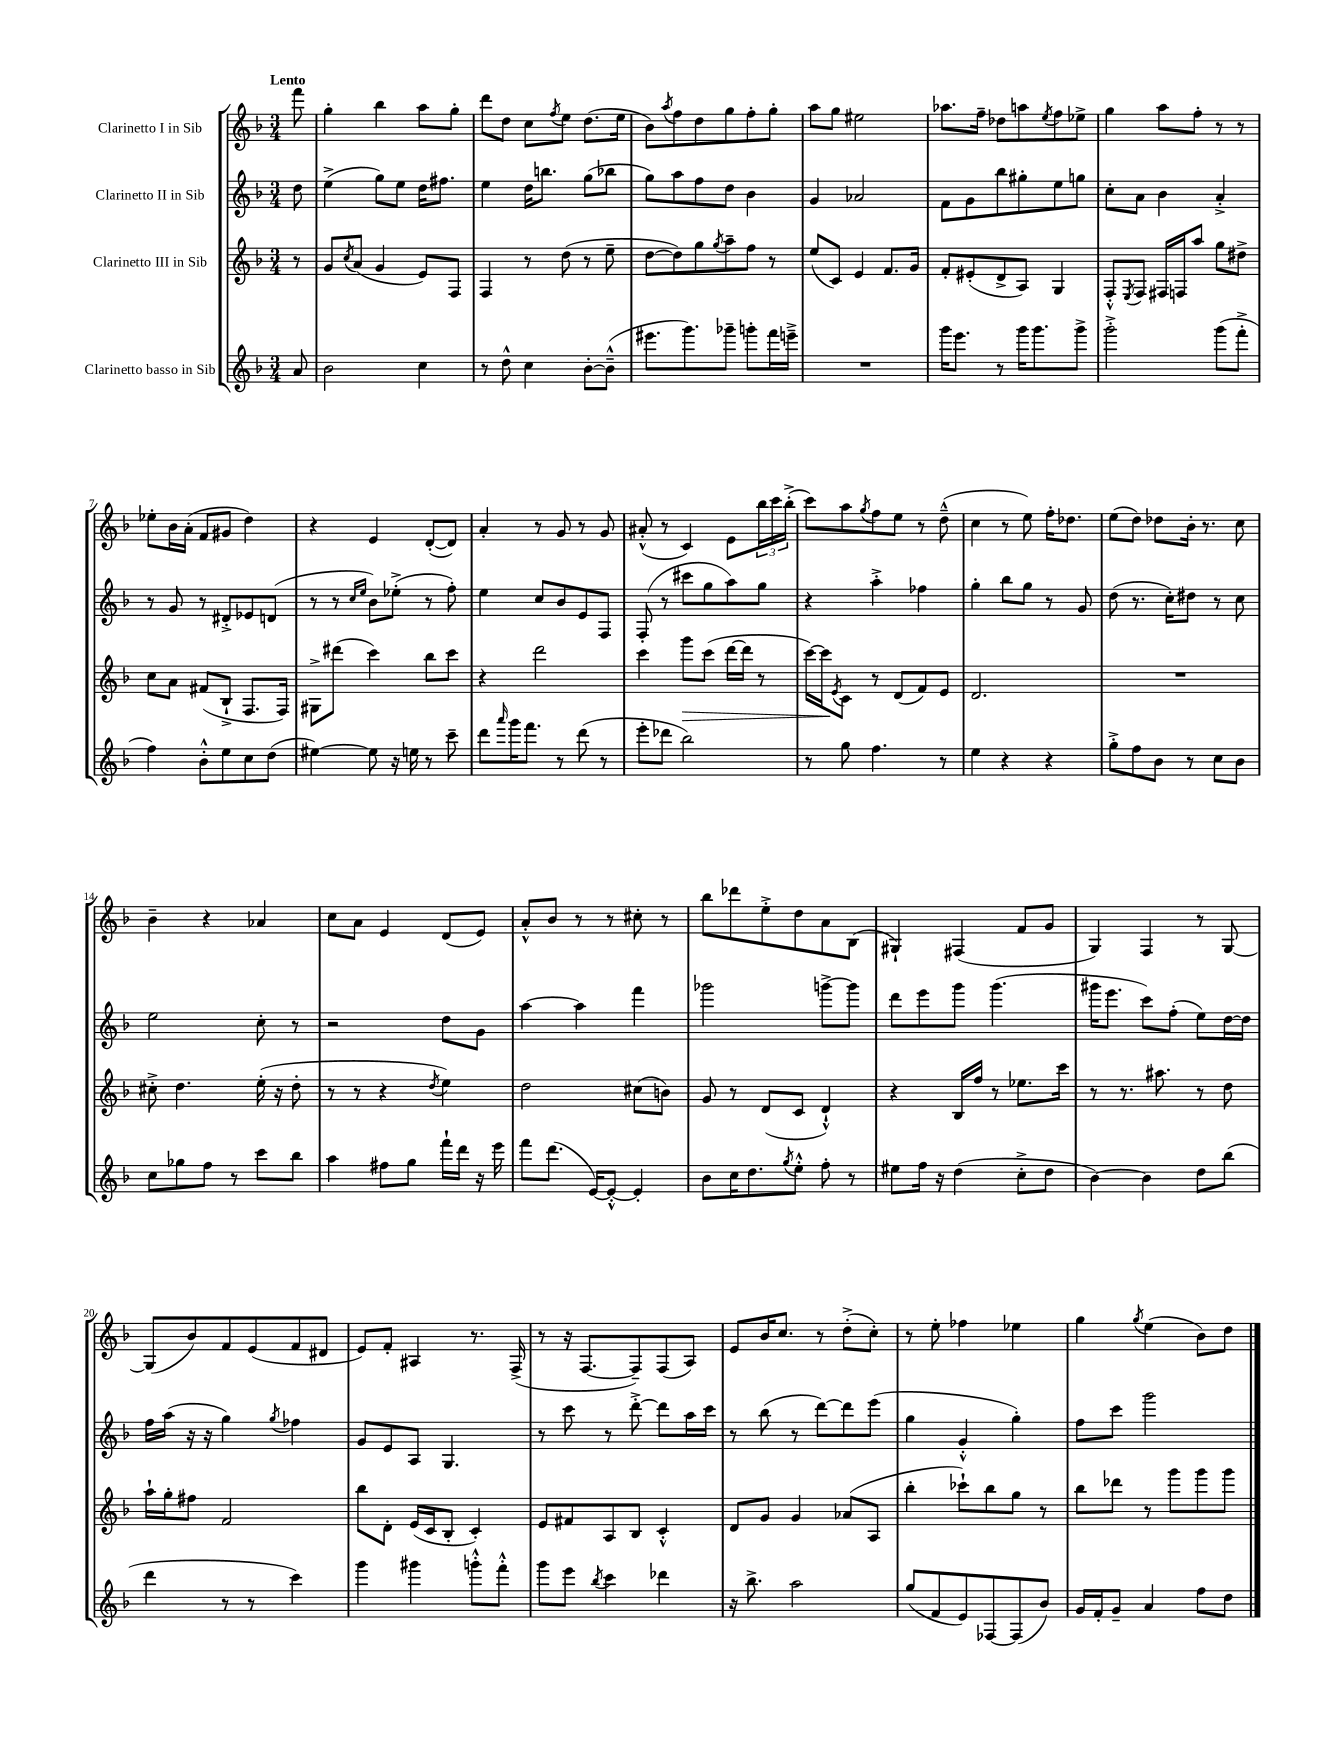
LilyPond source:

<<
\new StaffGroup <<
\new Staff = "s0" \with { instrumentName = "Clarinetto I in Sib" } {
    \clef treble \key f \major \numericTimeSignature \time 3/4 \partial 8 \tempo "Lento"
    f'''8 |
    g''4-. bes''4 a''8 g''8-. |
    d'''8 d''8 c''8 \acciaccatura { f''8 } e''8 d''8.( e''16 |
    bes'8) \acciaccatura { a''8 } f''8 d''8 g''8 f''8-. g''8-. |
    a''8 g''8 eis''2 |
    aes''8. f''16-- des''8 a''8 \acciaccatura { e''8 } f''8 ees''8-> |
    g''4 a''8 f''8-. r8 r8 |
    ees''8-. bes'16 a'16-.( f'8 gis'8 d''4) |
    r4 e'4 d'8~-.( d'8) |
    a'4-. r8 g'8 r8 g'8 |
    ais'8-.-^( r8 c'4) e'8 \tuplet 3/2 { bes''16 c'''16 bes''16-.->( } |
    c'''8) a''8 \acciaccatura { g''8 } f''8 e''8 r8 d''8---^( |
    c''4 r8 e''8) f''16-. des''8. |
    e''8( d''8) des''8 bes'16-. r8. c''8 |
    bes'4-- r4 aes'4 |
    c''8 a'8 e'4 d'8( e'8) |
    a'8-.-^ bes'8 r8 r8 cis''8-. r8 |
    bes''8 des'''8 e''8-.-> d''8 a'8 bes8( |
    gis4-!) fis4( f'8 g'8 |
    g4) f4 r8 g8~ |
    g8( bes'8) f'8 e'8( f'8 dis'8 |
    e'8) f'8-. ais4 r8. f16->( |
    r8 r16 f8.~ f8--) f8( a8) |
    e'8 bes'16 c''8. r8 d''8-.->( c''8-.) |
    r8 e''8-. fes''4 ees''4 |
    g''4 \acciaccatura { g''8 } e''4( bes'8) d''8 \bar "|." |
}
\new Staff = "s1" \with { instrumentName = "Clarinetto II in Sib" } {
    \clef treble \key f \major \numericTimeSignature \time 3/4 \partial 8
    d''8 |
    e''4->( g''8) e''8 d''16 fis''8. |
    e''4 d''16 b''8. g''8( bes''8 |
    g''8) a''8 f''8 d''8 bes'4 |
    g'4 aes'2 |
    f'8 g'8 bes''8 gis''8-. e''8 g''8 |
    c''8-. a'8 bes'4 a'4-.-> |
    r8 g'8 r8 dis'8-.-> ees'8 d'8( |
    r8 r8 \grace { c''16 e''16 } bes'8) ees''8-.->( r8 f''8-.) |
    e''4 c''8 bes'8 e'8 f8 |
    f8-.( r8 cis'''8 g''8 a''8) g''8 |
    r4 a''4-.-> fes''4 |
    g''4-. bes''8 g''8 r8 g'8 |
    d''8( r8. c''16-.) dis''8 r8 c''8 |
    e''2 c''8-. r8 |
    r2 d''8 g'8 |
    a''4~ a''4 f'''4 |
    ges'''2 g'''8~-> g'''8 |
    d'''8 e'''8 g'''8 g'''4.( |
    gis'''16 e'''8. c'''8) f''8-.( e''8) d''16~ d''16 |
    f''16 a''16( r16 r16 g''4) \acciaccatura { g''8 } fes''4 |
    g'8 e'8 a8 g4. |
    r8 c'''8 r8 d'''8~-.-> d'''8 a''16 c'''16 |
    r8 bes''8( r8 d'''8~) d'''8 e'''8( |
    g''4 g'4-.-^ g''4-.) |
    f''8 c'''8 g'''2 \bar "|." |
}
\new Staff = "s2" \with { instrumentName = "Clarinetto III in Sib" } {
    \clef treble \key f \major \numericTimeSignature \time 3/4 \partial 8
    r8 |
    g'8 \acciaccatura { c''8 } a'8( g'4 e'8) f8 |
    f4 r8 d''8( r8 e''8-- |
    d''8~ d''8) g''8 \acciaccatura { g''8 } a''8-- f''8 r8 |
    e''8( c'8) e'4 f'8. g'16 |
    f'8-. eis'8-.( d'8-> a8) g4 |
    f8-.-^ \acciaccatura { e8 } f8 fis16 f16 a''8 g''8 dis''8-> |
    c''8 a'8 fis'8( bes8-!-> f8. f16) |
    gis8-> dis'''8( c'''4) bes''8 c'''8 |
    r4 d'''2 |
    c'''4 g'''8\> c'''8( d'''16~ d'''16 r8 |
    c'''16~) c'''16\! \acciaccatura { e'8 } c'8 r8 d'8( f'8) e'8 |
    d'2. |
    R2. |
    cis''8-.-> d''4. e''16-.( r16 d''8-. |
    r8 r8 r4 \acciaccatura { d''8 } e''4) |
    d''2 cis''8( b'8) |
    g'8 r8 d'8( c'8 d'4-!-^) |
    r4 bes16 f''16 r8 ees''8. c'''16 |
    r8 r8. ais''8. r8 d''8 |
    a''16-! g''16-. fis''8 f'2 |
    bes''8 d'8-. e'16( c'16 bes8-. c'4-.) |
    e'8 fis'8 a8 bes8 c'4-.-^ |
    d'8 g'8 g'4 aes'8( a8 |
    bes''4-. ces'''8-!) bes''8 g''8 r8 |
    bes''8 des'''8 r8 g'''8 g'''8 g'''8 \bar "|." |
}
\new Staff = "s3" \with { instrumentName = "Clarinetto basso in Sib" } {
    \clef treble \key f \major \numericTimeSignature \time 3/4 \partial 8
    a'8 |
    bes'2 c''4 |
    r8 d''8-^ c''4 bes'8~-. bes'8---^( |
    eis'''8. g'''8.) ges'''8-- g'''8-. f'''16 e'''16---> |
    R2. |
    g'''16 e'''8. r8 g'''16 g'''8. g'''8-> |
    g'''2-.-> g'''8( f'''8-.-> |
    f''4) bes'8-.-^ e''8 c''8 d''8( |
    eis''4~) eis''8 r16 e''16 r8 c'''8-- |
    d'''8 \grace { a'''16 } g'''16 f'''8. r8 d'''8( r8 |
    e'''8-. des'''8 bes''2) |
    r8 g''8 f''4. r8 |
    e''4 r4 r4 |
    g''8-.-> f''8 bes'8 r8 c''8 bes'8 |
    c''8 ges''8 f''8 r8 c'''8 bes''8 |
    a''4 fis''8 g''8 f'''16-! d'''16 r16 e'''16 |
    f'''8 d'''8.( e'16~) e'8~-.-^ e'4-. |
    bes'8 c''16 d''8. \acciaccatura { g''8 } e''8-.-^ f''8-. r8 |
    eis''8 f''16 r16 d''4( c''8-.-> d''8 |
    bes'4~) bes'4 d''8 bes''8( |
    d'''4 r8 r8 c'''4) |
    g'''4 gis'''4 g'''8-.-^ f'''8-.-^ |
    g'''8 e'''8 \acciaccatura { bes''8 } c'''4 des'''4 |
    r16 bes''8.-> a''2 |
    g''8( f'8 e'8) fes8~ fes8( bes'8) |
    g'16 f'16-. g'8-- a'4 f''8 d''8 \bar "|." |
}
>>
>>
